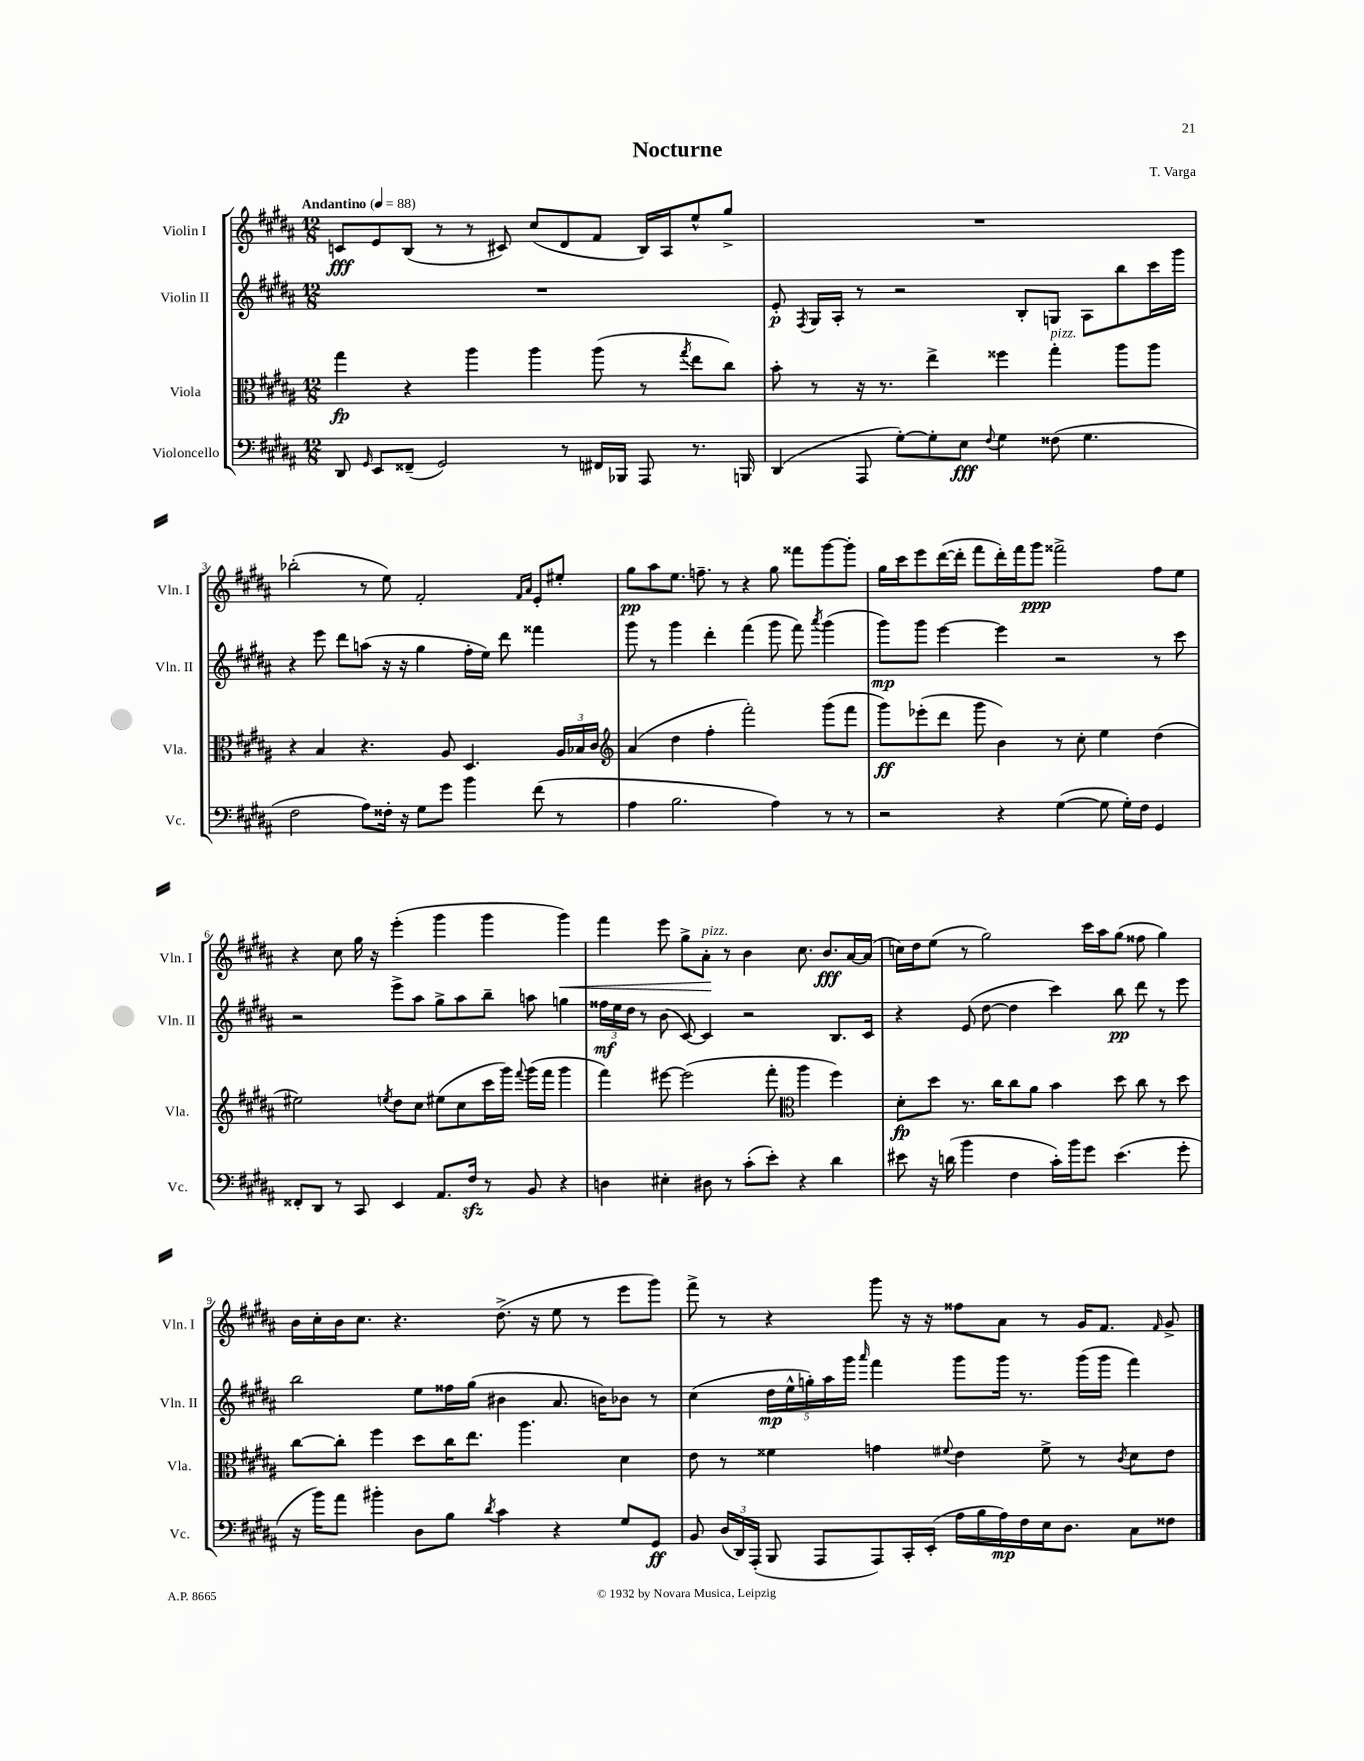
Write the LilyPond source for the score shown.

\header { title = "Nocturne" composer = "T. Varga" }
<<
\new StaffGroup <<
\new Staff = "s0" \with { instrumentName = "Violin I" shortInstrumentName = "Vln. I" } {
    \clef treble \key b \major \numericTimeSignature \time 12/8 \tempo "Andantino" 4 = 88
    \autoBeamOff c'8[\fff e'8 b8]( r8 r8 cis'8) cis''8[( dis'8 fis'8] b16[) ais16 e''8-^ gis''8]-> |
    R1. |
    bes''2-.( r8 e''8) fis'2-. \grace { fis'16[ ais'16] } e'8[-. eis''8]-. |
    gis''8[\pp ais''8 e''8.] f''8.-- r8 r4 gis''8 fisis'''8[ gis'''8~ gis'''8]-. |
    gis''16[ cis'''16 e'''8 dis'''16~( dis'''16]-. fis'''8[ dis'''16-.) fis'''16 gis'''8]\ppp fisis'''2-> fis''8[ e''8] |
    r4 cis''8 gis''16 r16 e'''4-.( gis'''4 gis'''4 gis'''4\<) |
    fis'''4 e'''8 gis''8[-> ais'8]-.\!^\markup { \italic "pizz." } r8 b'4 cis''8. b'8.[\fff ais'16~ ais'16]( |
    c''16[) dis''16 e''8]( r8 gis''2) cis'''16[ ais''16 gis''8]( fisis''8 gis''4) |
    b'16[ cis''16-. b'16 cis''8.] r4. dis''8.->( r16 e''8 r8 e'''8[ gis'''8]) |
    fis'''8-> r8 r4 gis'''8 r16 r16 fisis''8[ ais'8] r8 gis'16[ fis'8.] \grace { fis'16 } gis'8-> \bar "|." |
}
\new Staff = "s1" \with { instrumentName = "Violin II" shortInstrumentName = "Vln. II" } {
    \clef treble \key b \major \numericTimeSignature \time 12/8
    \autoBeamOff R1. |
    e'8-.\p \acciaccatura { fis8 } gis16[ ais16]-. r8 r2 b8[-. g8] ais8[ b''8 cis'''16 gis'''16] |
    r4 e'''8 dis'''8[ a''8]( r16 r16 gis''4 fis''16[-. e''16]) dis'''8 fisis'''4 |
    gis'''8 r8 gis'''4 dis'''4-. fis'''4( gis'''8 fis'''8) \acciaccatura { ais'''8 } gis'''4( |
    gis'''8[\mp) gis'''8] e'''4~ e'''4 r2 r8 cis'''8 |
    r2 e'''8[-> ais''8] gis''8[-> ais''8 b''8]-- a''8 g''4 |
    \tuplet 3/2 { fisis''16[\mf e''16 dis''16] } r8 b'8( cis'8~) cis'4 r2 b8.[ cis'16] |
    r4 e'8( dis''8~ dis''4 cis'''4) b''8\pp dis'''8 r8 e'''8 |
    b''2 e''8[ fisis''16 gis''16]( bis'4 ais'8. b'16[) bes'8] r8 |
    cis''4( \tuplet 5/4 { dis''16[\mp e''16-^ g''16-.) ais''16 gis'''16] } \grace { ais'''16 } fis'''4 gis'''8[ gis'''16] r8. gis'''16[( gis'''16] fis'''4) \bar "|." |
}
\new Staff = "s2" \with { instrumentName = "Viola" shortInstrumentName = "Vla." } {
    \clef alto \key b \major \numericTimeSignature \time 12/8
    \autoBeamOff gis''4\fp r4 ais''4 ais''4 ais''8( r8 \acciaccatura { gis''8 } e''8[ cis''8]) |
    b'8-. r8 r16 r8. e''4-> fisis''4 gis''4-.^\markup { \italic "pizz." } ais''8[ ais''8] |
    r4 b4 r4. ais8 dis4. \tuplet 3/2 { ais16[ bes16 cis'16] } |
    \clef treble ais'4( dis''4 fis''4-. fis'''2-.) gis'''8[( fis'''8] |
    gis'''8[\ff) ees'''8-.( dis'''8] gis'''8 b'4) r8 cis''8-. e''4 dis''4( |
    eis''2) \acciaccatura { e''8 } dis''8[ cis''8] eis''8[( cis''8 cis'''16 gis'''16]) \appoggiatura { fis'''8 } gis'''16[( fis'''16] gis'''4 |
    fis'''4) eis'''8~ eis'''2( fis'''8-. \clef alto ais''4 fis''4) |
    dis'8[-.\fp dis''8] r8. cis''16[ cis''8 ais'8] b'4 dis''8 cis''8 r8 dis''8 |
    cis''8[~ cis''8]-. fis''4 dis''8[ cis''16 e''8.] ais''4. dis'4 |
    e'8 r8 fisis'4 g'4 \appoggiatura { fis'8 } e'4 fis'8-> r8 \acciaccatura { cis'8 } dis'8[ e'8] \bar "|." |
}
\new Staff = "s3" \with { instrumentName = "Violoncello" shortInstrumentName = "Vc." } {
    \clef bass \key b \major \numericTimeSignature \time 12/8
    \autoBeamOff dis,8 \grace { gis,16 } e,8[ fisis,8]--( gis,2) r8 fis,16[ bes,,16] ais,,8 r8. b,,16 |
    dis,4( ais,,8 gis8[~-.) gis8-. e8]\fff \appoggiatura { fis8 } gis4 fisis8( gis4. |
    fis2 ais8[) fisis16]-. r16 gis8[ gis'8] b'4 fis'8( r8 |
    ais4 b2. ais4) r8 r8 |
    r2 r4 gis4~( gis8 gis16[-.) fis16] gis,4 |
    fisis,8[-. dis,8] r8 cis,8 e,4 ais,8.[ fis16]\sfz r8 b,8 r4 |
    d4 eis4-. dis8 r8 cis'8[-.( e'8]-.) r4 dis'4 |
    eis'8 r16 d'16( b'4 fis4 cis'16[-.) b'16 gis'8] eis'4.( gis'8-. |
    r16 b'16[) ais'8] bis'4-. dis8[ b8] \acciaccatura { dis'8 } cis'4 r4 gis8[ gis,8]\ff |
    b,8 \tuplet 3/2 { dis16[( dis,16) ais,,16]-.( } b,,8 ais,,8[ ais,,8) cis,16-. e,16]-.( ais16[ b16 ais16\mp) fis16 e16 dis8.] cis8[ fisis8] \bar "|." |
}
>>
>>
